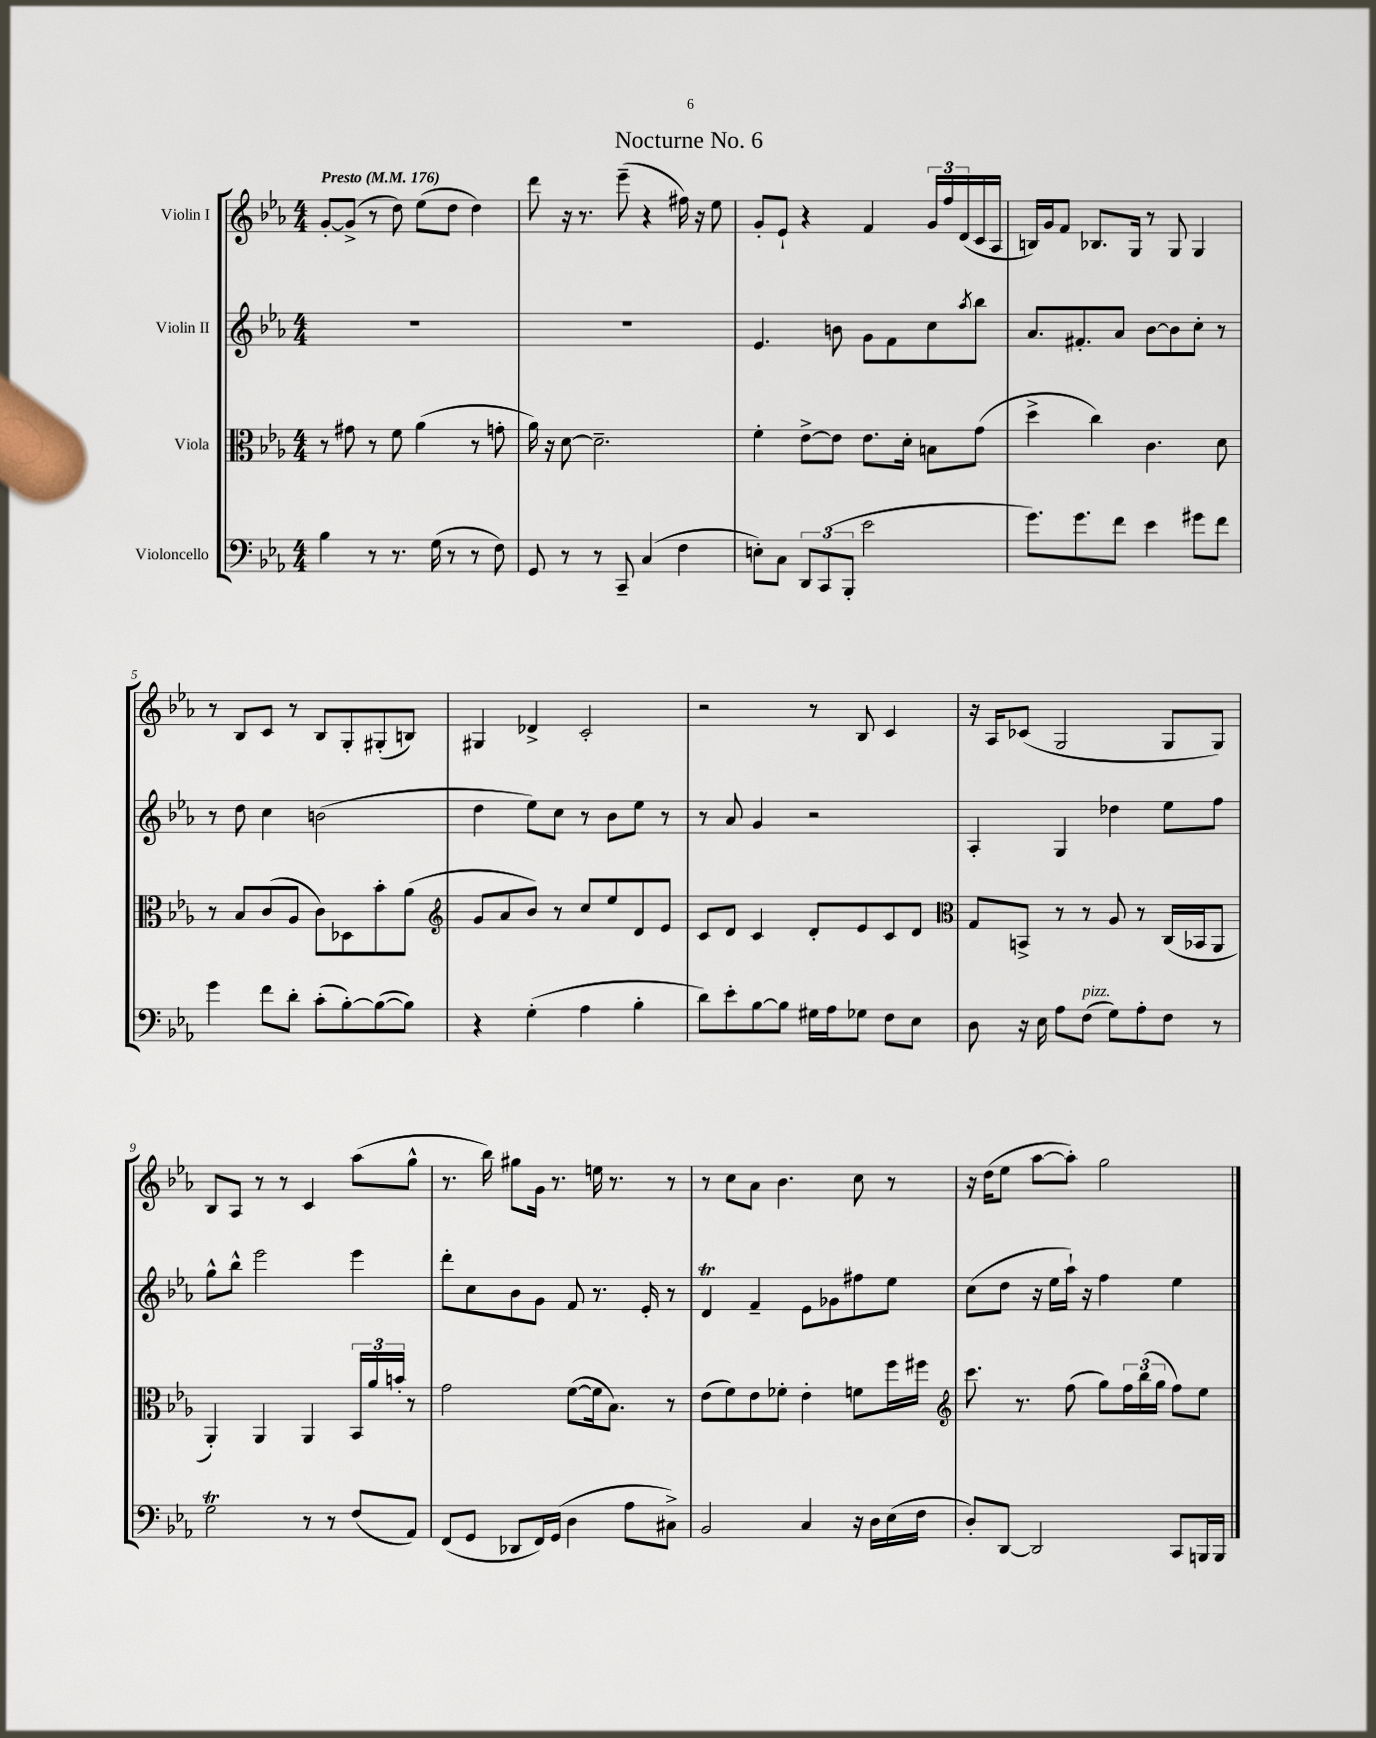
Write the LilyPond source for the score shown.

\header { title = "Nocturne No. 6" }
<<
\new StaffGroup <<
\new Staff = "s0" \with { instrumentName = "Violin I" } {
    \clef treble \key ees \major \numericTimeSignature \time 4/4 \tempo "Presto" 4 = 176
    g'8~-. g'8->( r8 d''8) ees''8( d''8 d''4) |
    d'''8 r16 r8. ees'''8--( r4 fis''16) r16 ees''8 |
    g'8-. ees'8-! r4 f'4 \tuplet 3/2 { g'16 f''16 d'16( } c'16 aes16 |
    b16) g'16 f'8 bes8. g16 r8 g8 g4 |
    r8 bes8 c'8 r8 bes8 g8-. gis8-.( b8) |
    gis4 des'4-> c'2-. |
    r2 r8 bes8 c'4 |
    r16 aes16 ces'8( g2 g8 g8) |
    bes8 aes8 r8 r8 c'4 aes''8( g''8-^ |
    r8. bes''16) gis''8 g'16 r8. e''16 r8. r8 |
    r8 c''8 aes'8 bes'4. c''8 r8 |
    r16 d''16( ees''8 aes''8~ aes''8-.) g''2 \bar "|." |
}
\new Staff = "s1" \with { instrumentName = "Violin II" } {
    \clef treble \key ees \major \numericTimeSignature \time 4/4
    R1 |
    R1 |
    ees'4. b'8 g'8 f'8 c''8 \acciaccatura { aes''8 } bes''8 |
    aes'8. fis'8.-. aes'8 bes'8~ bes'8 c''8-. r8 |
    r8 d''8 c''4 b'2( |
    d''4 ees''8) c''8 r8 bes'8 ees''8 r8 |
    r8 aes'8 g'4 r2 |
    aes4-. g4 des''4 ees''8 f''8 |
    g''8-^ bes''8-^ ees'''2 ees'''4 |
    d'''8-. c''8 bes'8 g'8 f'8 r8. ees'16-. r8 |
    d'4\trill f'4-- ees'8 ges'8 fis''8 ees''8 |
    c''8( d''8 r16 ees''16 aes''16-!) r16 f''4 ees''4 \bar "|." |
}
\new Staff = "s2" \with { instrumentName = "Viola" } {
    \clef alto \key ees \major \numericTimeSignature \time 4/4
    r8 gis'8 r8 f'8 aes'4( r8 g'8-. |
    aes'16) r16 d'8~ d'2.-- |
    f'4-. ees'8~-> ees'8 ees'8. d'16-. b8 g'8( |
    d''4-> c''4) c'4. d'8 |
    r8 bes8 c'8( aes8 c'8) des8 bes'8-. aes'8( |
    \clef treble g'8 aes'8 bes'8) r8 c''8 ees''8 d'8 ees'8 |
    c'8 d'8 c'4 d'8-. ees'8 c'8 d'8 |
    \clef alto g8 b,8-> r8 r8 aes8 r8 c16( bes,16 aes,8 |
    aes,4-.) aes,4 aes,4 \tuplet 3/2 { bes,16 aes'16 b'16-. } r8 |
    g'2 f'8~( f'16 bes8.) r8 |
    ees'8( f'8) ees'8 fes'8-. ees'4-. f'8 f''16 fis''16 |
    \clef treble c'''8. r8. f''8( g''8) \tuplet 3/2 { f''16 bes''16( g''16 } f''8) ees''8 \bar "|." |
}
\new Staff = "s3" \with { instrumentName = "Violoncello" } {
    \clef bass \key ees \major \numericTimeSignature \time 4/4
    bes4 r8 r8. g16( r8 r8 f8) |
    g,8 r8 r8 c,8-- c4( f4 |
    e8-.) c8 \tuplet 3/2 { d,8 c,8( bes,,8-. } ees'2 |
    g'8.) g'8. f'8 ees'4 gis'8 f'8 |
    g'4 f'8 d'8-. c'8-.( bes8~-.) bes8~( bes8) |
    r4 g4-.( aes4 bes4-. |
    d'8) ees'8-. bes8~ bes8 gis16 aes16 ges8 f8 ees8 |
    d8 r16 ees16 aes8 f8^\markup { \italic "pizz." }( g8) aes8-. f8 r8 |
    g2\trill r8 r8 f8( aes,8) |
    f,8( g,8 des,8 f,16) g,16( d4 aes8 cis8->) |
    bes,2 c4 r16 d16 ees16( f16 |
    d8-.) d,8~ d,2 c,8 b,,16 b,,16 \bar "|." |
}
>>
>>
